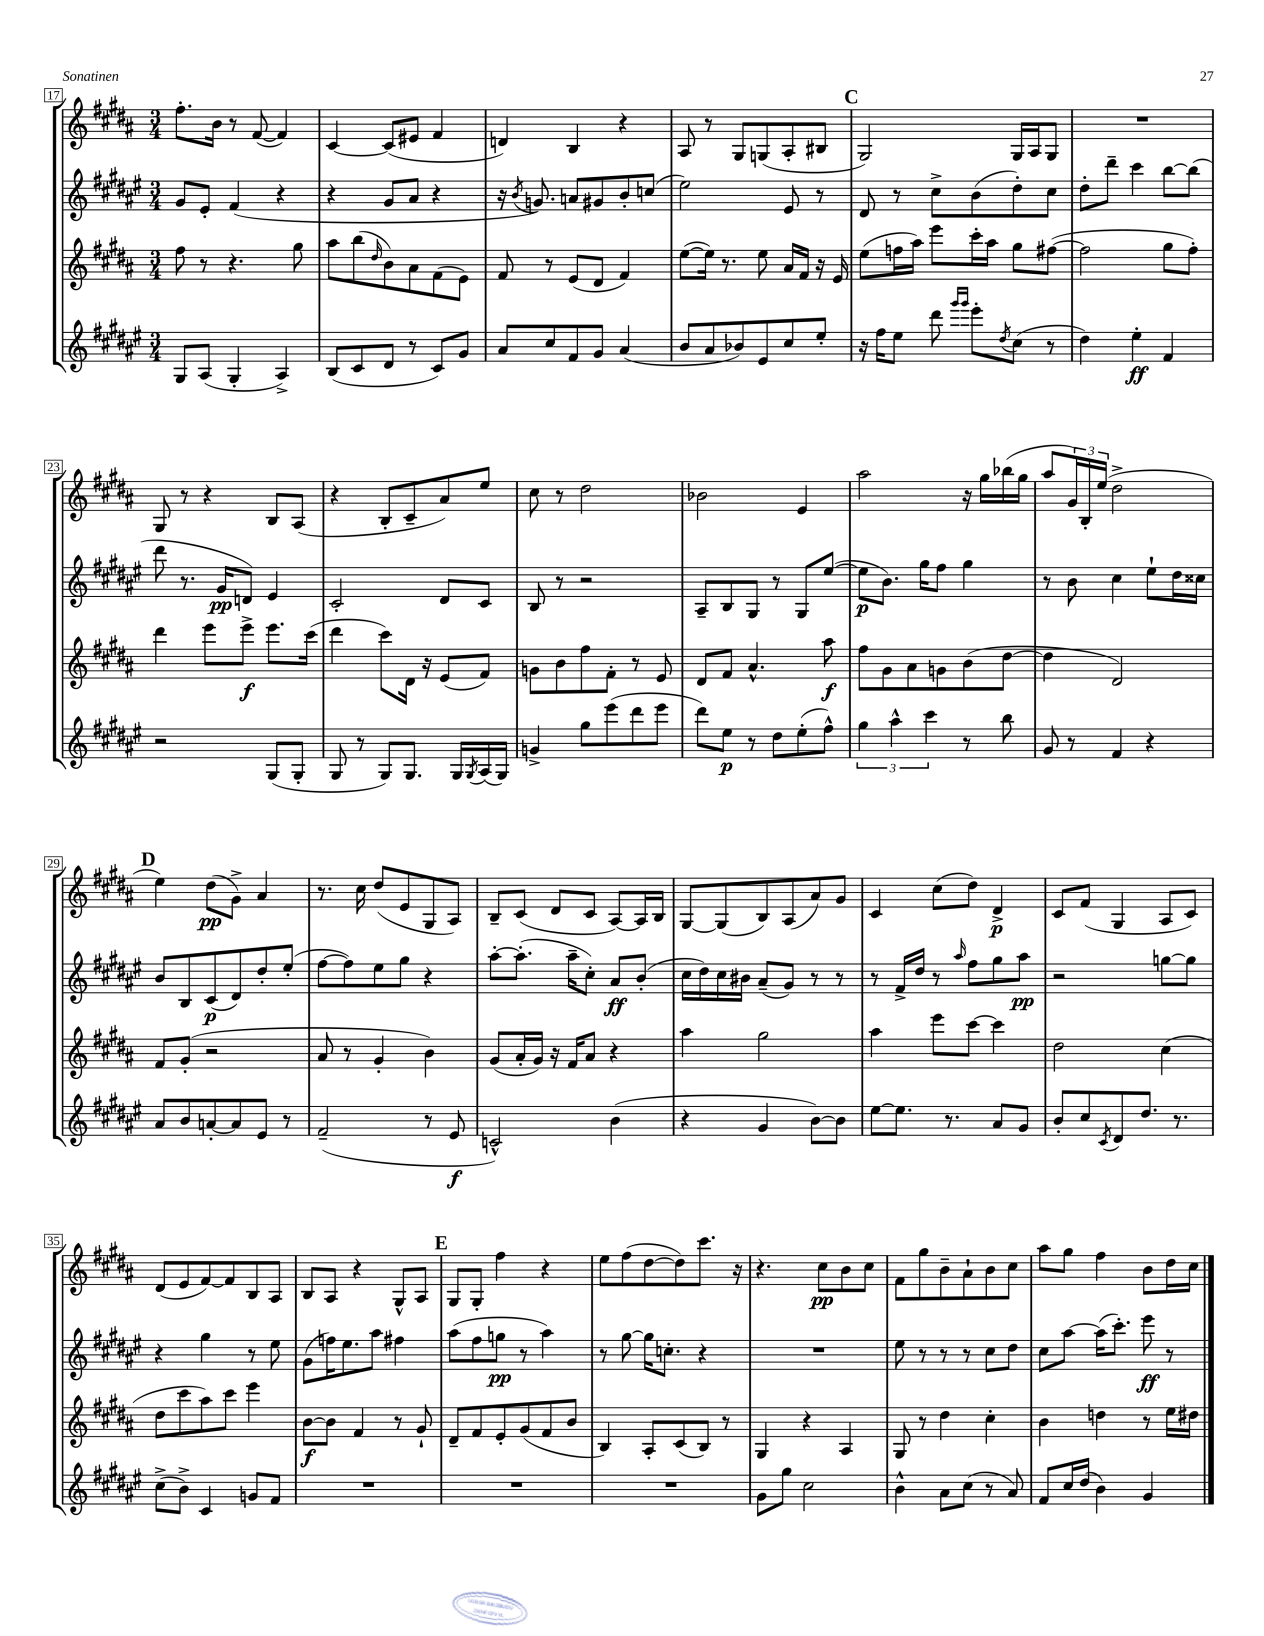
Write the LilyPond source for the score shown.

<<
\new StaffGroup <<
\new Staff = "s0" {
    \clef treble \key b \major \numericTimeSignature \time 3/4
    fis''8.-. b'16 r8 fis'8~( fis'4) |
    cis'4~ cis'8( eis'8 fis'4 |
    d'4) b4 r4 |
    ais8 r8 gis8 g8( ais8-. bis8 |
    \mark \markup { \bold "C" } gis2) gis16 ais16 gis8 |
    R2. |
    gis8 r8 r4 b8 ais8( |
    r4 b8-. cis'8-- ais'8) e''8 |
    cis''8 r8 dis''2 |
    bes'2 e'4 |
    ais''2 r16 gis''16 bes''16( gis''16 |
    ais''8 \tuplet 3/2 { gis'16) b16-. e''16( } dis''2-> |
    \mark \markup { \bold "D" } e''4) dis''8\pp( gis'8->) ais'4 |
    r8. cis''16 dis''8( e'8 gis8 ais8) |
    b8-- cis'8( dis'8 cis'8 ais8~) ais16 b16 |
    gis8~ gis8( b8) ais8( ais'8) gis'8 |
    cis'4 cis''8( dis''8) dis'4->\p |
    cis'8 fis'8( gis4 ais8 cis'8) |
    dis'8( e'8 fis'8~) fis'8 b8 ais8 |
    b8 ais8 r4 gis8-^ ais8 |
    \mark \markup { \bold "E" } gis8 gis8-. fis''4 r4 |
    e''8 fis''8( dis''8~ dis''8) cis'''8. r16 |
    r4. cis''8\pp b'8 cis''8 |
    fis'8 gis''8 b'8-- ais'8-! b'8 cis''8 |
    ais''8 gis''8 fis''4 b'8 dis''16 cis''16 \bar "|." |
}
\new Staff = "s1" {
    \clef treble \key fis \major \numericTimeSignature \time 3/4
    gis'8 eis'8-. fis'4( r4 |
    r4 gis'8 ais'8 r4 |
    r16 \acciaccatura { b'8 } g'8.) a'8 gis'8 b'8-. c''8( |
    eis''2) eis'8 r8 |
    \mark \markup { \bold "C" } dis'8 r8 cis''8-> b'8( dis''8-.) cis''8 |
    dis''8-. dis'''8-- cis'''4 b''8~ b''8( |
    dis'''8 r8. gis'16\pp d'8) eis'4 |
    cis'2-. dis'8 cis'8 |
    b8 r8 r2 |
    ais8-- b8 gis8 r8 gis8 eis''8~( |
    eis''8\p b'8.) gis''16 fis''8 gis''4 |
    r8 b'8 cis''4 eis''8-! dis''16 cisis''16 |
    \mark \markup { \bold "D" } b'8 b8 cis'8\p( dis'8) dis''8-. eis''8-.( |
    fis''8~ fis''8) eis''8 gis''8 r4 |
    ais''8~-. ais''8.-.( ais''16-- cis''8-.) ais'8\ff b'8-.( |
    cis''16 dis''16) cis''16 bis'16 ais'8--( gis'8) r8 r8 |
    r8 fis'16-> dis''16 r8 \grace { ais''16 } fis''8 gis''8 ais''8\pp |
    r2 g''8~ g''8 |
    r4 gis''4 r8 eis''8 |
    gis'8( f''16) eis''8. ais''8 fis''4 |
    \mark \markup { \bold "E" } ais''8( fis''8 g''8\pp r8 ais''4) |
    r8 gis''8~ gis''16 c''8.-. r4 |
    R2. |
    eis''8 r8 r8 r8 cis''8 dis''8 |
    cis''8 ais''8~ ais''16( cis'''8.-.) eis'''8\ff r8 \bar "|." |
}
\new Staff = "s2" {
    \clef treble \key b \major \numericTimeSignature \time 3/4
    fis''8 r8 r4. gis''8 |
    ais''8 b''8( \grace { dis''16 } b'8) ais'8 fis'8( e'8) |
    fis'8 r8 e'8( dis'8 fis'4) |
    e''8~( e''16) r8. e''8 ais'16 fis'16 r16 e'16 |
    \mark \markup { \bold "C" } e''8( f''16 ais''16) e'''8 cis'''16-. ais''16 gis''8 fis''8~( |
    fis''2 gis''8 fis''8-.) |
    dis'''4 e'''8 e'''8->\f e'''8. cis'''16( |
    dis'''4 cis'''8) dis'16 r16 e'8( fis'8) |
    g'8 b'8 fis''8 fis'8-. r8 e'8 |
    dis'8 fis'8 ais'4.-^ ais''8\f |
    fis''8 gis'8 ais'8 g'8 b'8( dis''8~ |
    dis''4 dis'2) |
    \mark \markup { \bold "D" } fis'8 gis'8-.( r2 |
    ais'8 r8 gis'4-. b'4) |
    gis'8( ais'16-. gis'16) r16 fis'16 ais'8 r4 |
    ais''4 gis''2 |
    ais''4 e'''8 cis'''8~ cis'''4 |
    dis''2 cis''4( |
    dis''8 cis'''8 ais''8) cis'''8 e'''4 |
    b'8~\f b'8 fis'4 r8 gis'8-! |
    \mark \markup { \bold "E" } dis'8-- fis'8 e'8-. gis'8( fis'8 b'8 |
    b4) ais8-. cis'8( b8) r8 |
    gis4 r4 ais4 |
    gis8 r8 dis''4 cis''4-. |
    b'4 d''4 r8 e''16 dis''16 \bar "|." |
}
\new Staff = "s3" {
    \clef treble \key fis \major \numericTimeSignature \time 3/4
    gis8 ais8( gis4-. ais4->) |
    b8( cis'8 dis'8 r8 cis'8) gis'8 |
    ais'8 cis''8 fis'8 gis'8 ais'4( |
    b'8 ais'8 bes'8) eis'8 cis''8 eis''8-. |
    \mark \markup { \bold "C" } r16 fis''16 eis''8 dis'''8 \grace { gis'''16 gis'''16 } eis'''8-. \acciaccatura { dis''8 } cis''8( r8 |
    dis''4) eis''4-.\ff fis'4 |
    r2 gis8( gis8-. |
    gis8 r8 gis8) gis8. gis16 \acciaccatura { gis8 } ais16( gis16) |
    g'4-> gis''8 eis'''8( dis'''8 eis'''8 |
    dis'''8) eis''8\p r8 dis''8 eis''8-.( fis''8-^) |
    \tuplet 3/2 { gis''4 ais''4-^ cis'''4 } r8 b''8 |
    gis'8 r8 fis'4 r4 |
    \mark \markup { \bold "D" } ais'8 b'8 a'8~-. a'8 eis'8 r8 |
    fis'2--( r8 eis'8\f |
    c'2-^) b'4( |
    r4 gis'4 b'8~) b'8 |
    eis''8~ eis''8. r8. ais'8 gis'8 |
    b'8-. cis''8 \acciaccatura { cis'8 } dis'8 dis''8. r8. |
    cis''8->( b'8->) cis'4 g'8 fis'8 |
    R2. |
    \mark \markup { \bold "E" } R2. |
    R2. |
    gis'8 gis''8 cis''2 |
    b'4-^ ais'8 cis''8( r8 ais'8) |
    fis'8 cis''16 dis''16( b'4) gis'4 \bar "|." |
}
>>
>>
\layout { \context { \Score currentBarNumber = #17 \override BarNumber.stencil = #(make-stencil-boxer 0.1 0.3 ly:text-interface::print) } }
